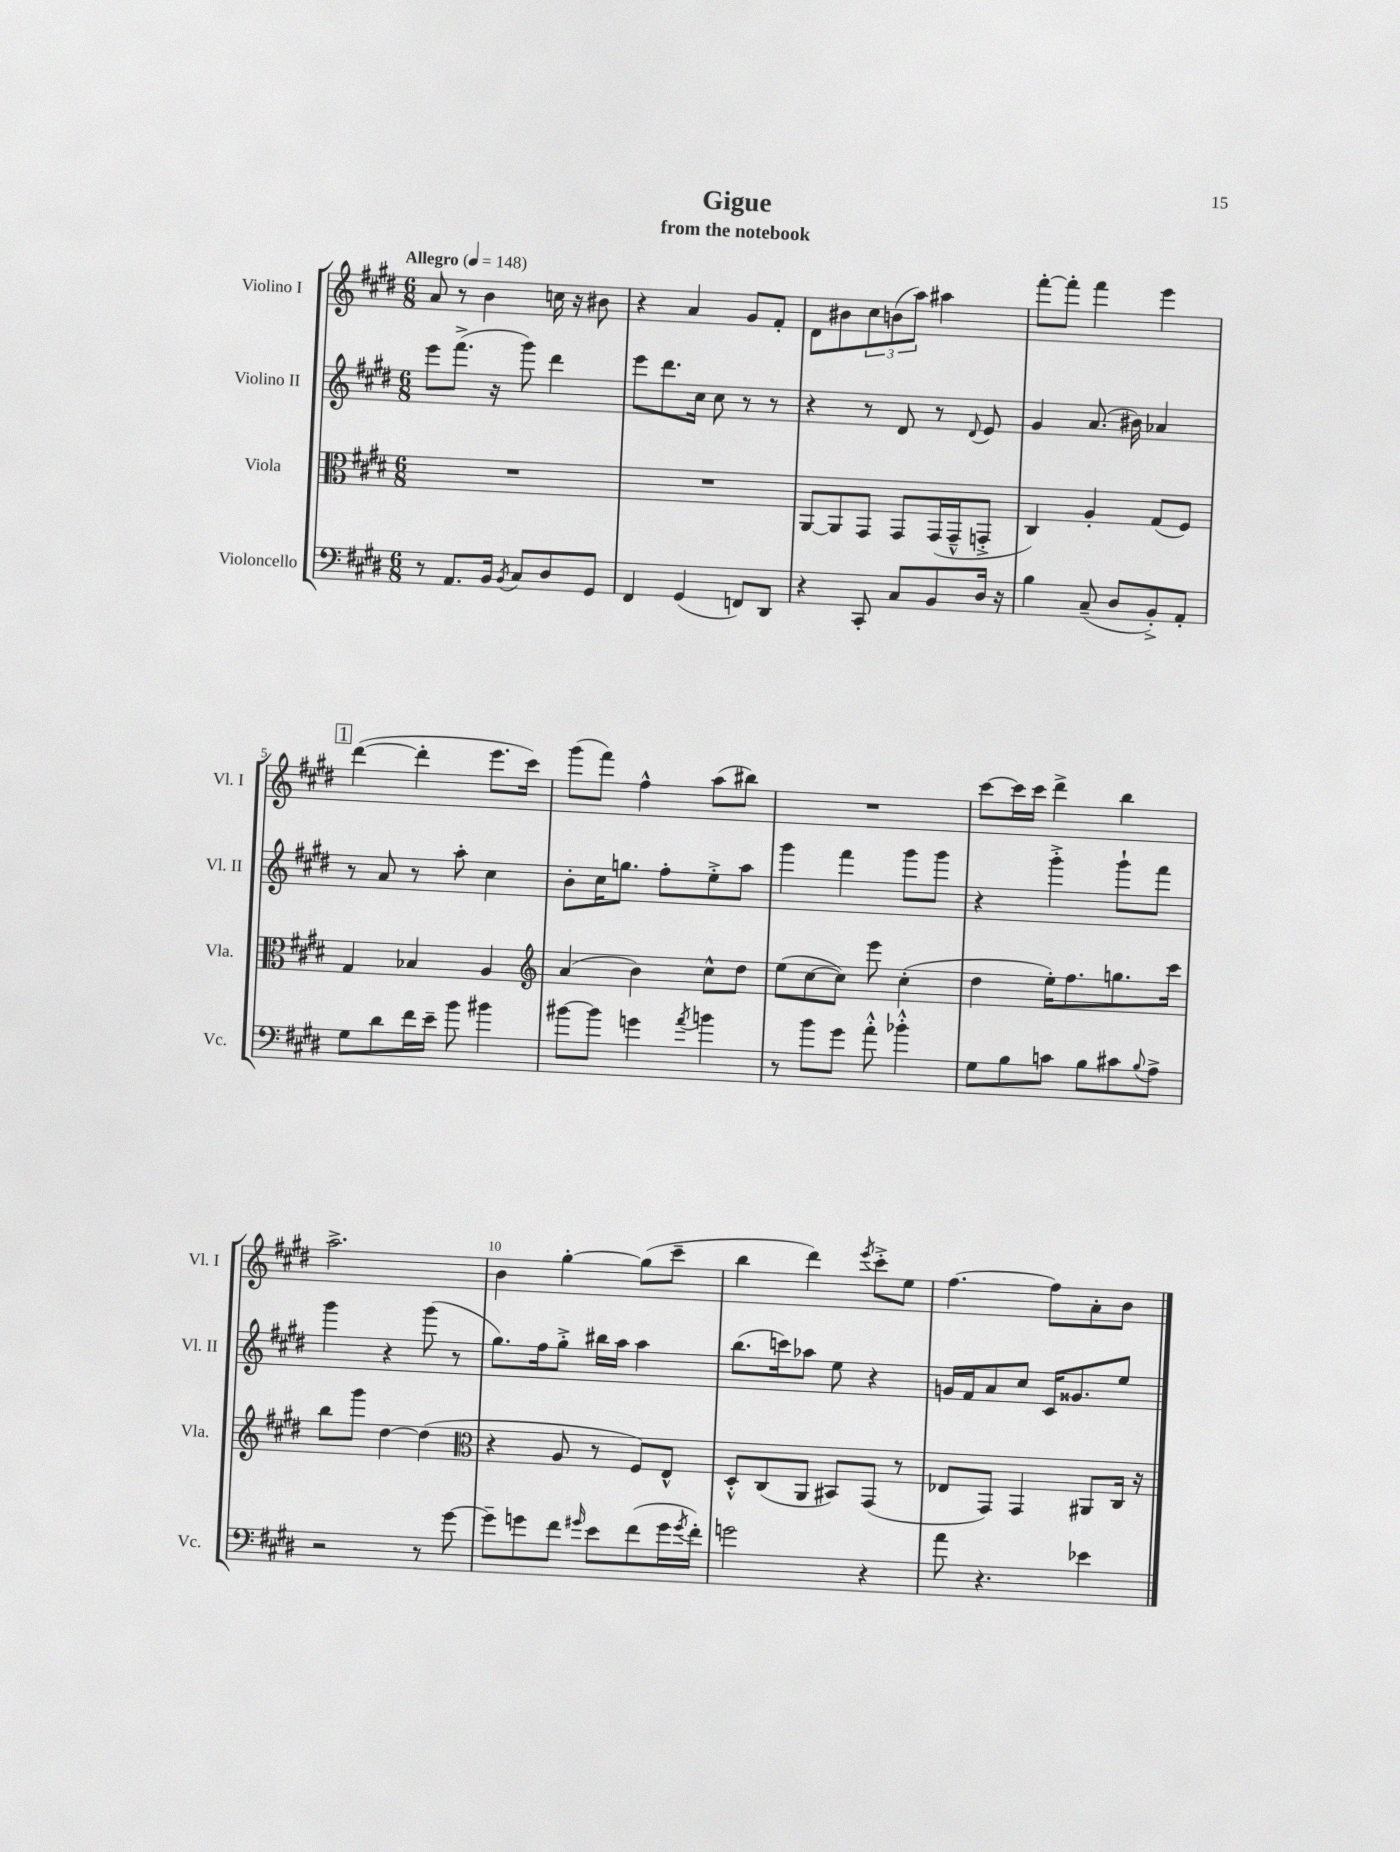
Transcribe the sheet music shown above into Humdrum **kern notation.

**kern	**kern	**kern	**kern
*staff4	*staff3	*staff2	*staff1
*clefF4	*clefC3	*clefG2	*clefG2
*k[f#c#g#d#]	*k[f#c#g#d#]	*k[f#c#g#d#]	*k[f#c#g#d#]
*M6/8	*M6/8	*M6/8	*M6/8
*MM148	*MM148	*MM148	*MM148
8r	2.r	8eee	8a
8.AA	.	(8.fff#^	8r
.	.	.	4b
16BB	.	16r	.
8qBB	.	.	.
8C#	.	8ggg#)	.
8D#	.	4ddd#	16cc
.	.	.	16r
8GG#	.	.	8b#
=	=	=	=
4FF#	2.r	8eee	4r
.	.	8.ddd#	.
(4GG#	.	.	4a
.	.	16cc#	.
.	.	8cc#	.
8FF)	.	8r	8g#
8DD#	.	8r	8f#'
=	=	=	=
4r	[8AA	4r	8d#
.	8AA]	.	8b#
8CC#'	8GG#	8r	12cc#
.	.	.	(12b
8C#	8GG#	8d#	.
.	.	.	12aa)
8BB	(16GG#	8r	4aa#
.	16GG#~^^	.	.
.	.	8qqd#	.
16D#	8GG'^	8e	.
16r	.	.	.
=	=	=	=
4B	4C#)	4g#	[8fff#'
.	.	.	8fff#']
(8C#~	4A'	(8.a	4fff#
8D#	.	.	.
.	.	16b#)	.
8BB'^)	(8G#	4a-	4eee
8AA'	8F#)	.	.
=	=	=	=
8G#	4G#	8r	([4ddd#
8d#	.	8a	.
16f#	4B-	8r	4ddd#']
16e~	.	.	.
8b	.	8aa'	.
4b#	4A	4cc#	8.eee
.	.	.	16ccc#)
=	=	=	=
*	*clefG2	*	*
[8b#	(4a	8b'	(8ggg#
8b#]	.	16cc#	8fff#)
.	.	8.gg	.
4g	4b)	.	4ff#^^
.	.	8ff#'	.
8qa	.	.	.
4b	8cc#^^	8ee'^	(8aa
.	8dd#	8aa	8bb#)
=	=	=	=
8r	(8ee	4ggg#	2.r
8b	[8cc#	.	.
8g#	8cc#])	4fff#	.
8a'^^	8eee	.	.
4b-'^^	(4cc#'	8ggg#	.
.	.	8ggg#	.
=	=	=	=
8G#	4dd#	4r	[8ccc#
8B	.	.	16ccc#]
.	.	.	16ccc#
8c	16ee')	4ggg#'^	4ddd#^
.	8.ff#	.	.
8B	.	.	.
8c#	8.gg	8ggg#`	4bb
8qqB	.	.	.
8A^	.	8fff#	.
.	16ccc#	.	.
=	=	=	=
2r	8bb	4ggg#	2.aa^
.	8ggg#	.	.
.	[4dd#	4r	.
8r	(4dd#]	(8ggg#	.
[8g#	.	8r	.
=	=	=	=
*	*clefC3	*	*
8g#~]	4r	8.gg#)	4b
8g	.	.	.
.	.	16ff#	.
8f#	8A	8gg#'^	[4gg#'
16qqg#	.	.	.
8e	8r	16bb#	.
.	.	16aa	.
(8f#	8F#)	4aa	(8gg#]
16g#	8E^^	.	8ccc#~
8qg#	.	.	.
16f#')	.	.	.
=	=	=	=
2g	8D#'^^	(8.bb	4bb
.	(8C#	.	.
.	.	16ccc)	.
.	8AA	8aa-	4ddd#)
.	8BB#)	8ee	.
.	.	.	8qeee
4r	(8GG#	4r	8ccc#'^
.	8r	.	8ee
=	=	=	=
8a	8E-	16g	[4.ff#
.	.	16f#	.
4.r	8GG#)	8a	.
.	4GG#	8cc#	.
.	.	16c#	8ff#]
.	.	8.g##	.
4e-	8AA#	.	8a'
.	16C#	8ee	8b
.	16r	.	.
==	==	==	==
*-	*-	*-	*-
